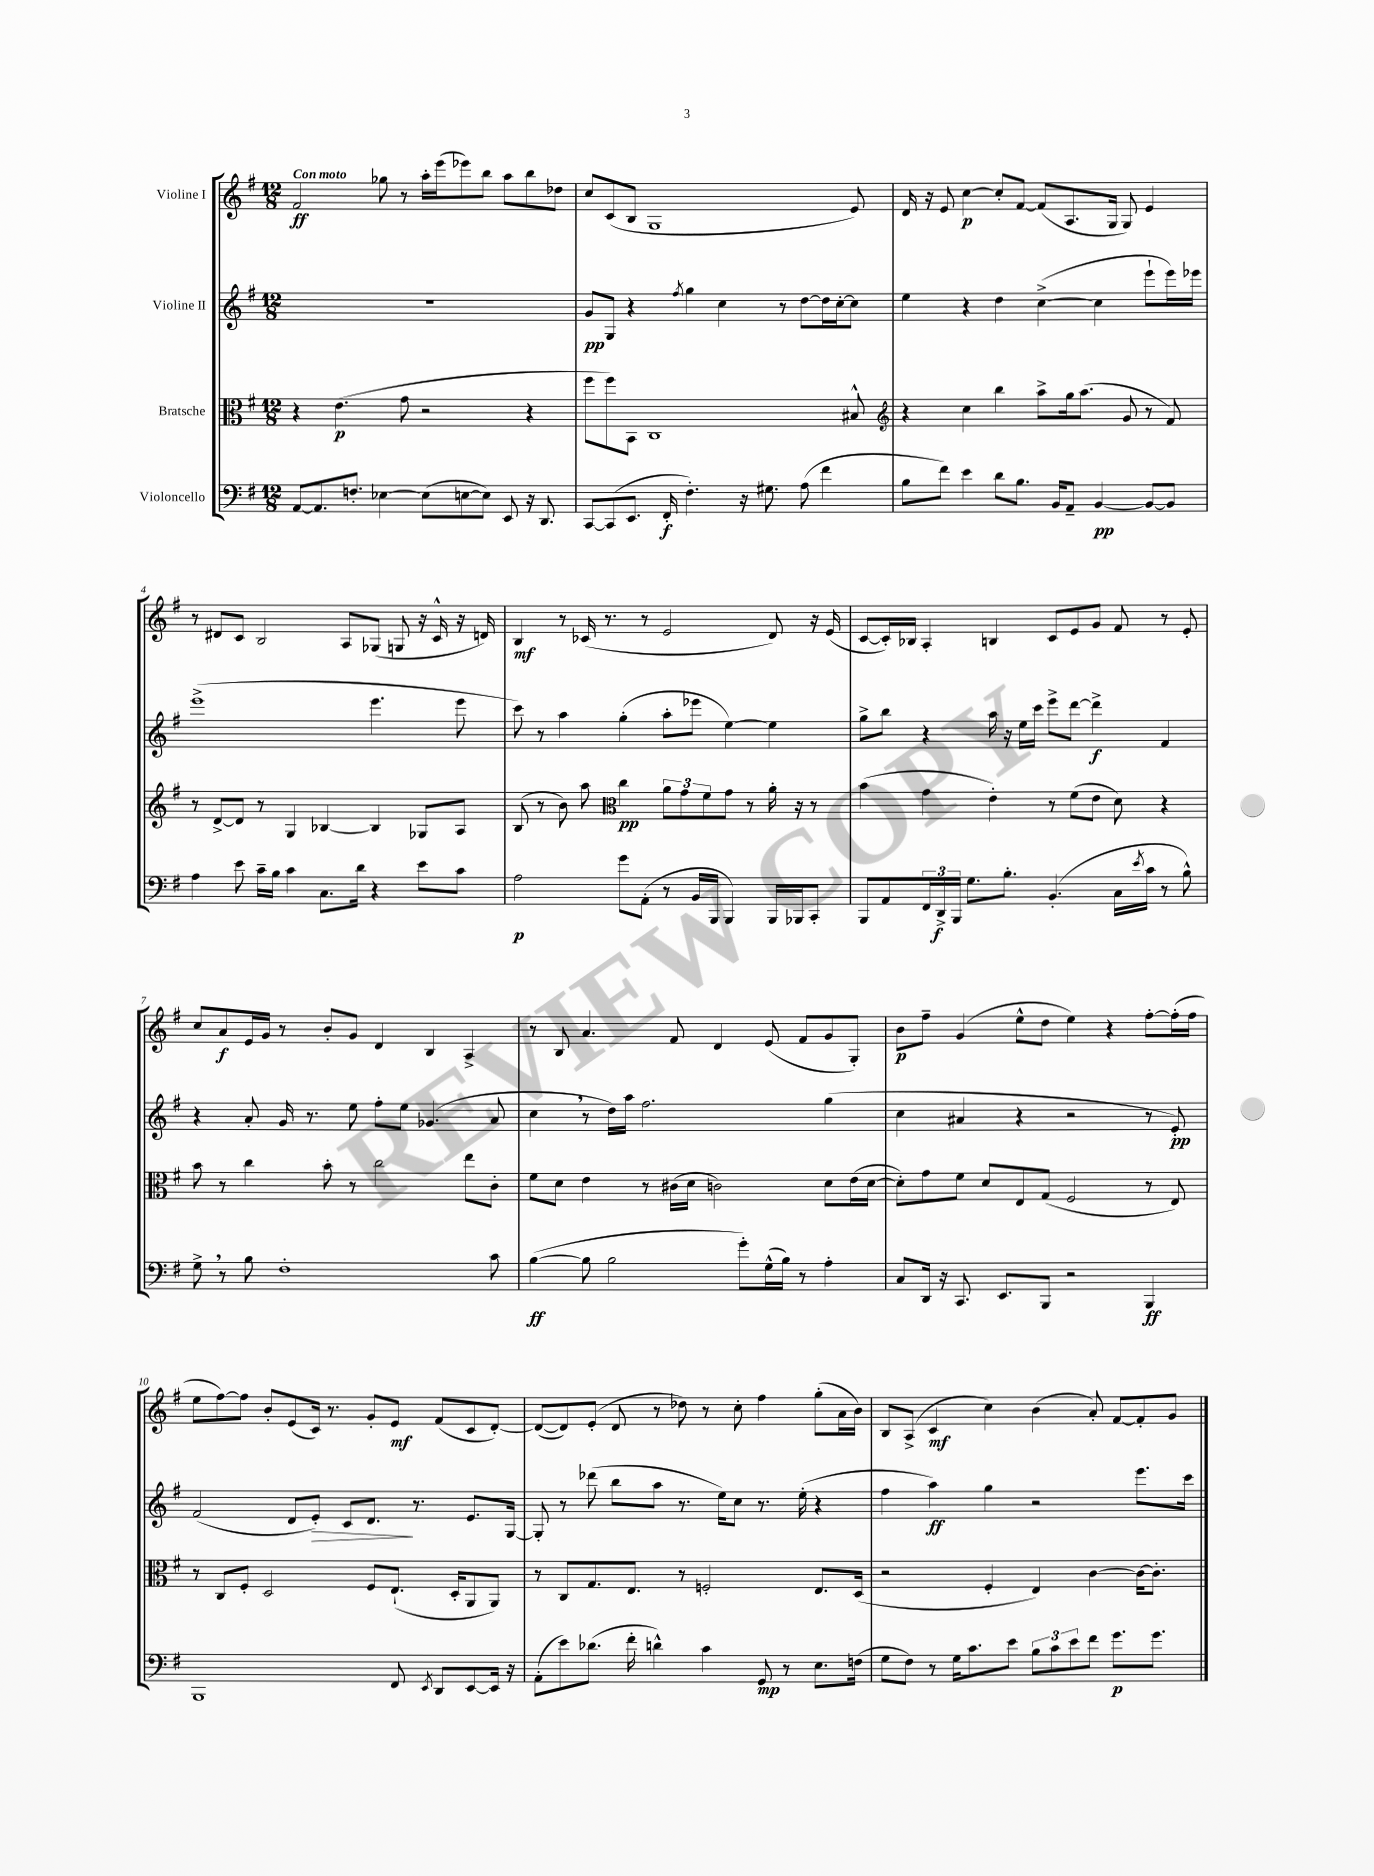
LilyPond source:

<<
\new StaffGroup <<
\new Staff = "s0" \with { instrumentName = "Violine I" } {
    \clef treble \key g \major \numericTimeSignature \time 12/8 \tempo "Con moto"
    fis'2\ff ges''8 r8 a''16-. e'''16( ees'''8) b''8 a''8 b''8 des''8 |
    c''8 c'8( b8 g1 e'8) |
    d'16 r16 e'8 c''4~\p c''8-. fis'8~ fis'8( a8. g16 g8) e'4 |
    r8 dis'8 c'8 b2 a8 ges8( g8 r16 c'16-^ r16 d'16) |
    b4\mf r8 ces'16( r8. r8 e'2 d'8) r16 e'16( |
    c'8~ c'16-.) bes16 a4-. b4 c'8 e'8 g'8 fis'8 r8 e'8-. |
    c''8 a'8\f e'16 g'16 r8 b'8-. g'8 d'4 b4 a4-> |
    r8 b8 a'4. fis'8 d'4 e'8( fis'8 g'8 g8-.) |
    b'8\p fis''8-- g'4( e''8-^ d''8 e''4) r4 fis''8~-. fis''16-.( fis''16 |
    e''8 fis''8~) fis''8 b'8-. e'8( c'16) r8. g'8-. e'8\mf fis'8( c'8 d'8~-.) |
    d'8~( d'8) e'8-.( d'8 r8 des''8) r8 c''8-. fis''4 g''8-.( a'16 b'16) |
    b8 a8->( c'4\mf c''4) b'4( a'8-.) fis'8~ fis'8-. g'8 \bar "|." |
}
\new Staff = "s1" \with { instrumentName = "Violine II" } {
    \clef treble \key g \major \numericTimeSignature \time 12/8
    R1. |
    g'8\pp g8 r4 \acciaccatura { fis''8 } g''4 c''4 r8 d''8~ d''16 c''16~-. c''8 |
    e''4 r4 d''4 c''4~->( c''4 e'''8-! e'''16) ees'''16 |
    e'''1->( e'''4. e'''8 |
    c'''8) r8 a''4 g''4-.( a''8-. ees'''8 e''4~) e''4 |
    g''8-> b''8 r4 a''16 r16 e''16 c'''16 e'''8-> d'''8~ d'''4->\f fis'4 |
    r4 a'8-. g'16 r8. e''8 fis''8-. e''8 ges'4.( a'8 |
    c''4 \breathe r8 d''16) a''16 fis''2. g''4( |
    c''4 ais'4 r4 r2 r8 e'8-.\pp) |
    fis'2( d'8 e'8-.\>) c'8 d'8.\! r8. e'8. g16~ |
    g8-. r8 des'''8( b''8 a''8 r8. e''16) c''8 r8. e''16-.( r4 |
    fis''4 a''4\ff) g''4 r2 e'''8. c'''16 \bar "|." |
}
\new Staff = "s2" \with { instrumentName = "Bratsche" } {
    \clef alto \key g \major \numericTimeSignature \time 12/8
    r4 e'4.\p( g'8 r2 r4 |
    fis''8 fis''8) b,8 c1 bis8-^ |
    \clef treble r4 c''4 b''4 a''8-> g''16 a''8.( g'8 r8 fis'8) |
    r8 d'8~-> d'8 r8 g4 bes4~ bes4 ges8 a8 |
    b8( r8 b'8) a''8 \clef alto c''4\pp \tuplet 3/2 { a'8 g'8 fis'8 } g'8 r8 a'16-. r16 r8 |
    b'4( g'4 e'4-.) r8 fis'8( e'8 d'8) r4 |
    b'8 r8 c''4 b'8-. r8 c''2 e''8 c'8-. |
    fis'8 d'8 e'4 r8 cis'16( d'16 c'2) d'8 e'16( d'16~ |
    d'8-.) g'8 fis'8 d'8 e8 g8( fis2 r8 e8) |
    r8 c8 fis8-. d2 fis8 e8.-!( d16-. a,8 a,8) |
    r8 c8 g8. e8. r8 f2-. e8. d16( |
    r2 fis4-. e4) c'4~ c'16~ c'8.-. \bar "|." |
}
\new Staff = "s3" \with { instrumentName = "Violoncello" } {
    \clef bass \key g \major \numericTimeSignature \time 12/8
    a,8~ a,8. f8.-. ees4~ ees8( e8~ e8) e,8 r16 d,8. |
    c,8~ c,8( e,8. fis,16-.\f fis4.-.) r16 gis8. a8( fis'4 |
    b8 fis'8) e'4 d'8 b8. b,16 a,8-- b,4~\pp b,8~ b,8 |
    a4 e'8 c'16-- b16 c'4 c8. d'16 r4 e'8 c'8 |
    a2\p g'8 a,8-.( r8 b,16 b,,16 b,,4) b,,16 bes,,16 c,8-. |
    b,,8 a,8 \tuplet 3/2 { fis,16 d,16->\f b,,16 } g8. b8.-. b,4.-.( c16 \acciaccatura { e'8 } c'16 r8 b8-^) |
    g8-> \breathe r8 b8 fis1-. c'8 |
    b4~\ff( b8 b2 g'8-.) g16-^( b16) r8 a4-. |
    c8 d,16 r16 c,8. e,8. b,,8 r2 b,,4\ff |
    b,,1 fis,8 \acciaccatura { e,8 } d,8 e,8~ e,16 r16 |
    a,8-.( e'8) des'8.( fis'16-. d'4-^) c'4 g,8\mp r8 e8. f16( |
    g8 fis8) r8 g16 c'8. e'8 \tuplet 3/2 { b8 c'8 e'8 } fis'8 g'8.\p g'8. \bar "|." |
}
>>
>>
